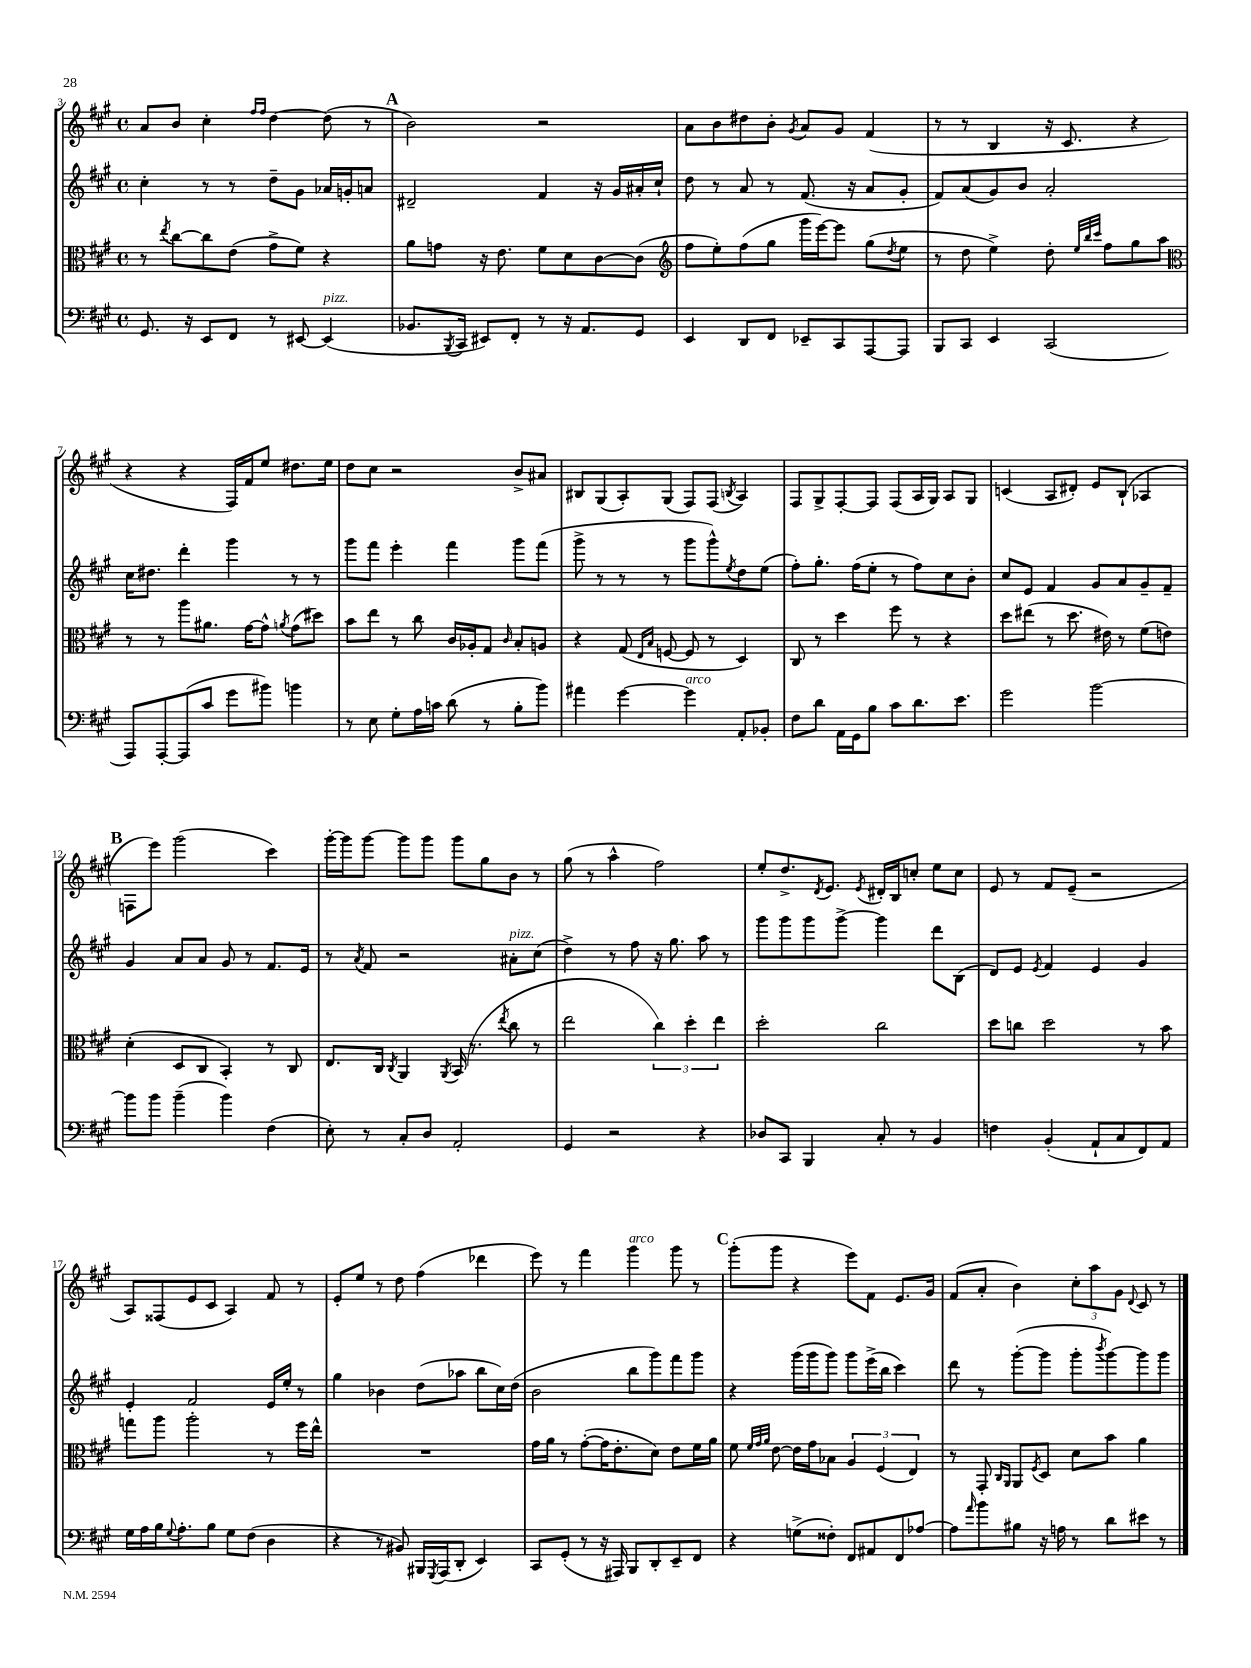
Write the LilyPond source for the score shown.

<<
\new StaffGroup <<
\new Staff = "s0" {
    \clef treble \key a \major \defaultTimeSignature \time 4/4
    a'8 b'8 cis''4-. \grace { fis''16 fis''16 } d''4~ d''8( r8 |
    \mark \markup { \bold "A" } b'2) r2 |
    a'8 b'8 dis''8 b'8-. \acciaccatura { gis'8 } a'8 gis'8 fis'4( |
    r8 r8 b4 r16 cis'8. r4 |
    r4 r4 fis16) fis'16 e''8 dis''8. e''16 |
    d''8 cis''8 r2 b'8-> ais'8 |
    bis8 gis8( a8-.) gis8( fis8) fis8( \acciaccatura { b8 } a4) |
    fis8 gis8-> fis8~-. fis8 fis8( a16 gis16) a8 gis8 |
    c'4( a8 dis'8-.) e'8 b8-!( aes4 |
    \mark \markup { \bold "B" } f8 e'''8) gis'''2( cis'''4) |
    gis'''16~-. gis'''16 gis'''8~ gis'''8 gis'''8 gis'''8 gis''8 b'8 r8 |
    gis''8( r8 a''4-^ fis''2) |
    e''8-. d''8.-> \acciaccatura { d'8 } e'8. \acciaccatura { e'8 } dis'16-. b16 c''8-. e''8 c''8 |
    e'8 r8 fis'8 e'8--( r2 |
    a8) fisis8( e'8 cis'8 a4) fis'8 r8 |
    e'8-. e''8 r8 d''8 fis''4( des'''4 |
    e'''8) r8 fis'''4 gis'''4^\markup { \italic "arco" } gis'''8 r8 |
    \mark \markup { \bold "C" } gis'''8-.( gis'''8 r4 e'''8) fis'8 e'8. gis'16 |
    fis'8( a'8-. b'4) \tuplet 3/2 { cis''8-. a''8 gis'8 } \appoggiatura { d'8 } cis'8 r8 \bar "|." |
}
\new Staff = "s1" {
    \clef treble \key a \major \defaultTimeSignature \time 4/4
    cis''4-. r8 r8 d''8-- gis'8 aes'16 g'16-. a'8 |
    \mark \markup { \bold "A" } dis'2-- fis'4 r16 gis'16 ais'16-. cis''16-! |
    d''8 r8 a'8 r8 fis'8.( r16 a'8 gis'8-. |
    fis'8) a'8( gis'8) b'8 a'2-. |
    cis''16 dis''8. d'''4-. gis'''4 r8 r8 |
    gis'''8 fis'''8 e'''4-. fis'''4 gis'''8 fis'''8( |
    gis'''8-> r8 r8 r8 gis'''8 gis'''8-^) \acciaccatura { e''8 } d''8 e''8( |
    fis''8-.) gis''8.-. fis''16( e''8-. r8 fis''8) cis''8 b'8-. |
    cis''8 e'8 fis'4 gis'8 a'8 gis'8-- fis'8-- |
    \mark \markup { \bold "B" } gis'4 a'8 a'8 gis'8 r8 fis'8. e'16 |
    r8 \acciaccatura { a'8 } fis'8 r2 ais'8-.^\markup { \italic "pizz." } cis''8( |
    d''4->) r8 fis''8 r16 gis''8. a''8 r8 |
    gis'''8 gis'''8 gis'''8 gis'''8~-> gis'''4 d'''8 b8( |
    d'8) e'8 \acciaccatura { e'8 } fis'4 e'4 gis'4 |
    e'4-. fis'2 e'16 e''16-. r8 |
    gis''4 bes'4 d''8( aes''8 b''8 cis''16) d''16( |
    b'2 b''8 gis'''8) fis'''8 gis'''8 |
    \mark \markup { \bold "C" } r4 gis'''16( gis'''16 gis'''8) gis'''8 e'''16->( b''16 cis'''4) |
    d'''8 r8 gis'''8~-.( gis'''8 gis'''8-. \acciaccatura { b'''8 } gis'''8~) gis'''8 gis'''8 \bar "|." |
}
\new Staff = "s2" {
    \clef alto \key a \major \defaultTimeSignature \time 4/4
    r8 \acciaccatura { e''8 } cis''8~ cis''8 e'8( gis'8-> fis'8) r4 |
    \mark \markup { \bold "A" } a'8 g'8 r16 e'8. fis'8 d'8 cis'8~ cis'8( |
    \clef treble fis''8 e''8-.) fis''8( gis''8 gis'''16 e'''16~) e'''8 gis''8( \acciaccatura { d''8 } e''8 |
    r8 d''8 e''4->) d''8-. \grace { e''32 b''32 cis'''32 } fis''8 gis''8 a''8 |
    \clef alto r8 r8 a''8 ais'8. gis'16~ gis'8-^ \acciaccatura { a'8 } gis'8( dis''8) |
    b'8 e''8 r8 cis''8 cis'16 aes16-. gis8 \grace { cis'16 } b8-. a8 |
    r4 gis8( \grace { e16 b16 } f8~ f8 r8 d4) |
    cis8 r8 d''4 fis''8 r8 r4 |
    d''8 eis''8( r8 d''8. eis'16) r8 fis'8( e'8) |
    \mark \markup { \bold "B" } d'4-.( d8 cis8 b,4-.) r8 cis8 |
    e8. cis16 \acciaccatura { cis8 } a,4 \acciaccatura { a,8 } b,16( r8. \acciaccatura { e''8 } cis''8 r8 |
    e''2 \tuplet 3/2 { cis''4) d''4-. e''4 } |
    d''2-. cis''2 |
    d''8 c''8 d''2 r8 b'8 |
    g''8 a''8 a''2-. r8 fis''16 e''16-^ |
    R1 |
    gis'16 a'16 r8 gis'8~-.( gis'16 e'8.-. d'8) e'8 fis'16 a'16 |
    \mark \markup { \bold "C" } fis'8 \grace { fis'32 gis'32 a'32 } e'8~ e'16 gis'16 bes8 \tuplet 3/2 { a4 fis4( e4) } |
    r8 gis,8-. \grace { cis16 a,16 } a,8 \acciaccatura { fis8 } d8 d'8 b'8 a'4 \bar "|." |
}
\new Staff = "s3" {
    \clef bass \key a \major \defaultTimeSignature \time 4/4
    gis,8. r16 e,8 fis,8 r8 eis,8~ eis,4^\markup { \italic "pizz." }( |
    \mark \markup { \bold "A" } bes,8. \acciaccatura { b,,8 } cis,16 eis,8) fis,8-. r8 r16 a,8. gis,8 |
    e,4 d,8 fis,8 ees,8-- cis,8 a,,8~ a,,8 |
    b,,8 cis,8 e,4 cis,2( |
    a,,8) a,,8~-. a,,8( cis'8 gis'8 bis'8) b'4 |
    r8 e8 gis8-. a16 c'16 d'8( r8 b8-. b'8) |
    ais'4 gis'4~ gis'4^\markup { \italic "arco" } a,8-. bes,8-. |
    fis8 d'8 a,16 gis,16 b8 cis'8 d'8. e'8. |
    gis'2 b'2~ |
    \mark \markup { \bold "B" } b'8 b'8 b'4--( b'4) fis4( |
    e8-.) r8 cis8-. d8 a,2-. |
    gis,4 r2 r4 |
    des8 cis,8 b,,4 cis8-. r8 b,4 |
    f4 b,4-.( a,8-! cis8 fis,8) a,8 |
    gis16 a16 b16 \appoggiatura { gis8 } a8.-. b8 gis8 fis8( d4 |
    r4 r8 bis,8) bis,,16 \acciaccatura { gis,,8 } a,,16( d,8-. e,4) |
    cis,8 gis,8-.( r8 r16 ais,,16) b,,8 d,8-. e,8-- fis,8 |
    \mark \markup { \bold "C" } r4 g8->( fisis8-.) fis,8 ais,8 fis,8 aes8~ |
    aes8 \grace { a'16 } b'8 bis8 r16 a16 r8 d'8 eis'8 r8 \bar "|." |
}
>>
>>
\layout { \context { \Score currentBarNumber = #3 } }
